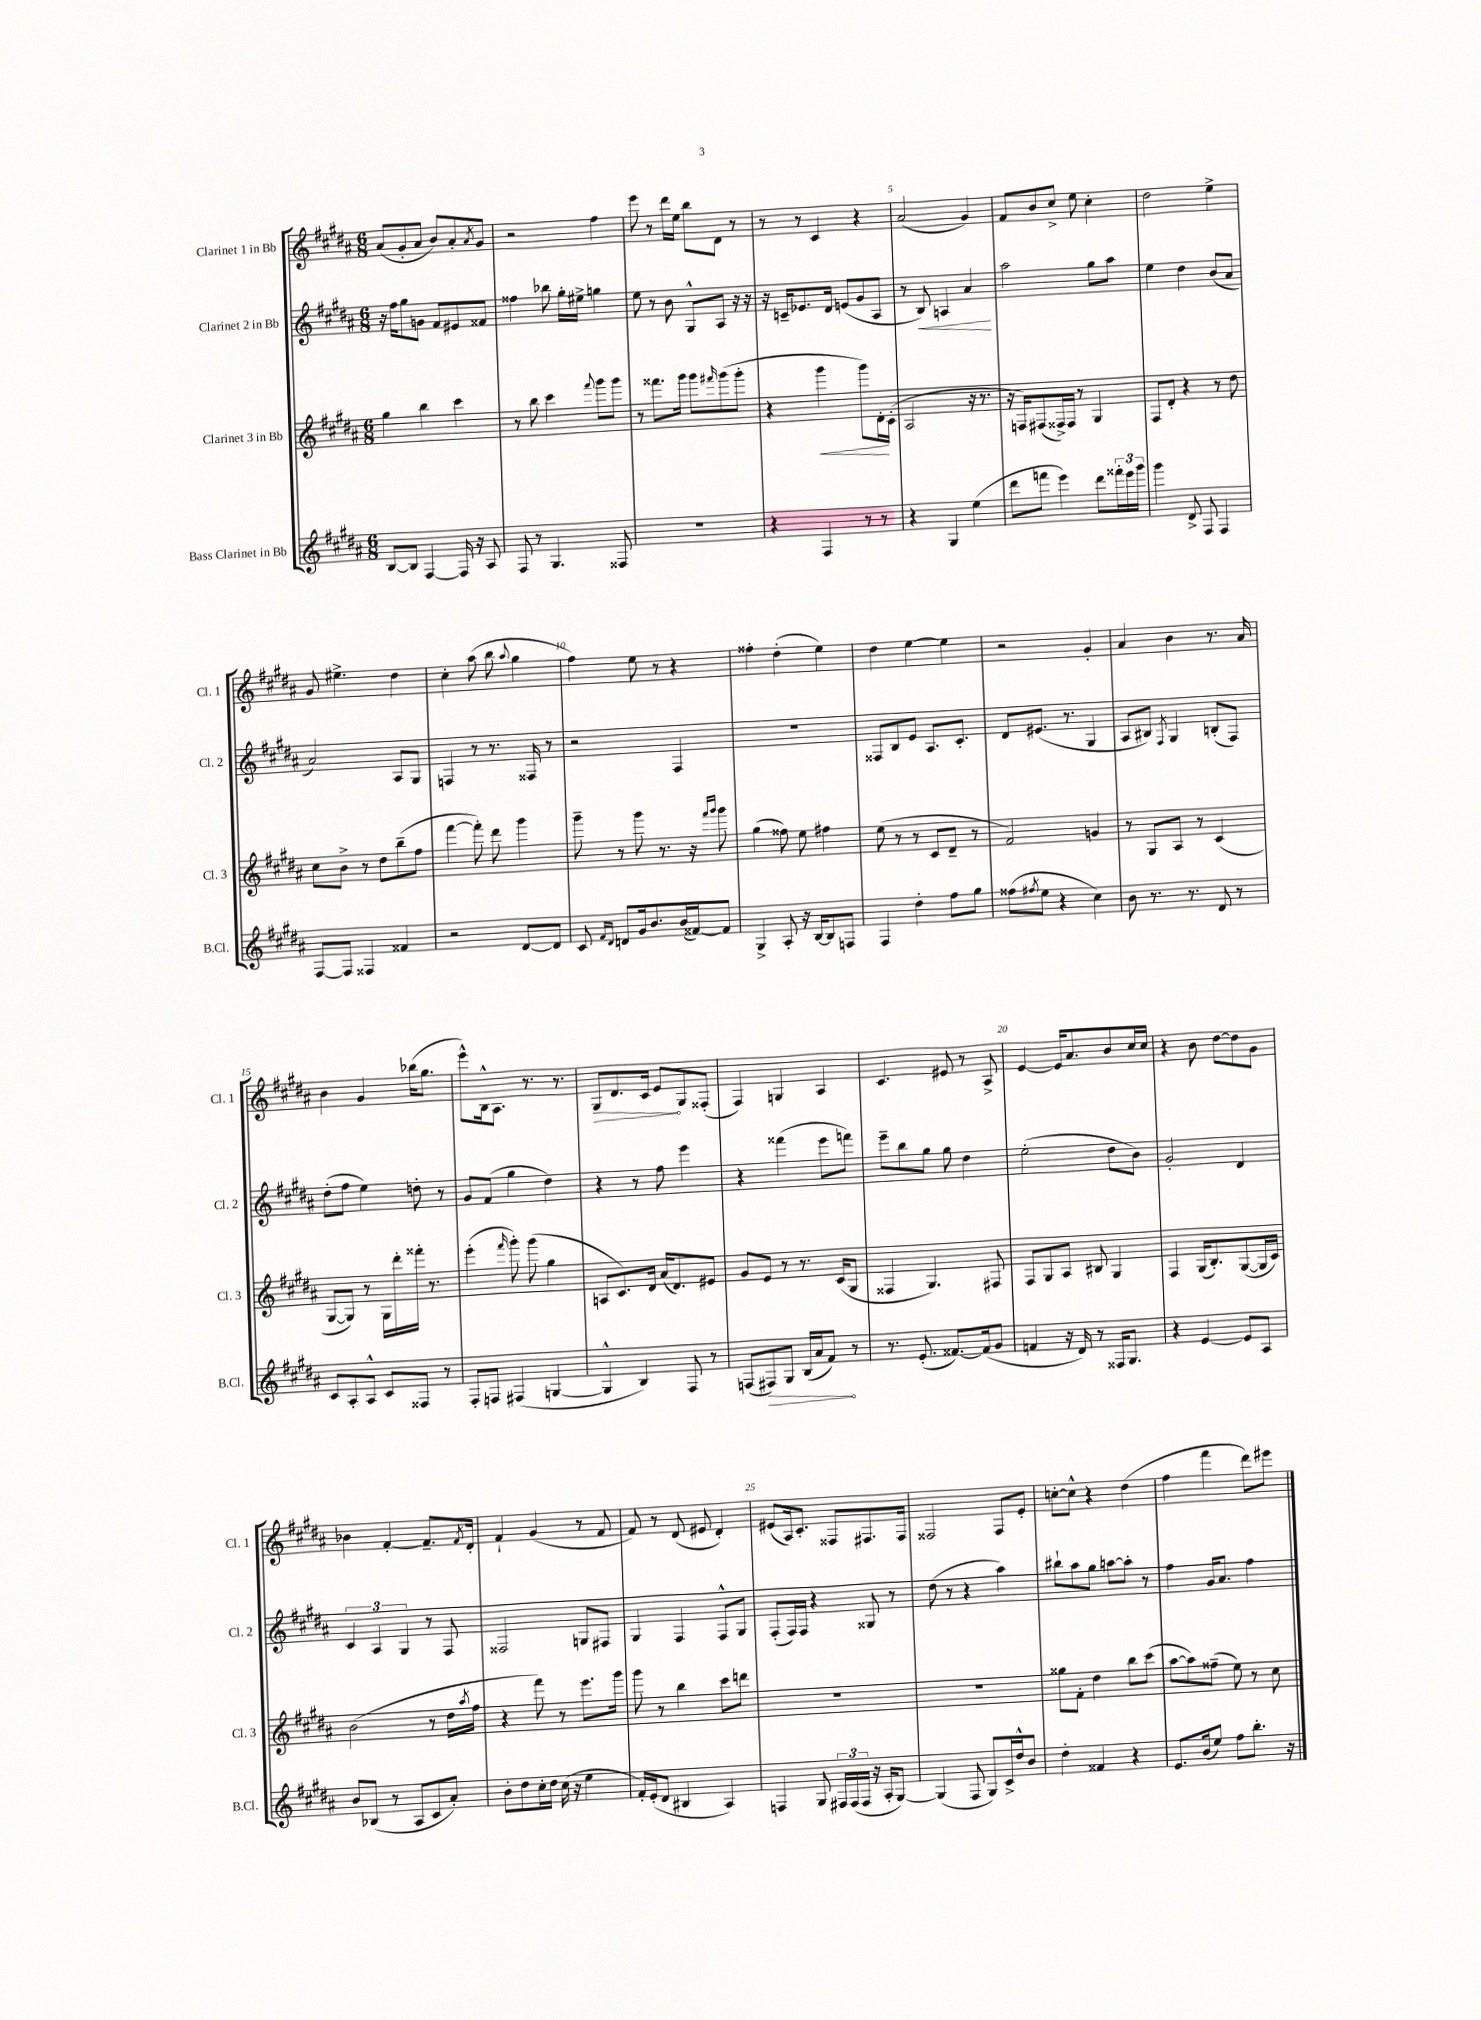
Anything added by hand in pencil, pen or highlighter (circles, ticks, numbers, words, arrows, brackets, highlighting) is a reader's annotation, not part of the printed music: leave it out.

**kern	**kern	**kern	**kern
*staff4	*staff3	*staff2	*staff1
*clefG2	*clefG2	*clefG2	*clefG2
*k[f#c#g#d#a#]	*k[f#c#g#d#a#]	*k[f#c#g#d#a#]	*k[f#c#g#d#a#]
*M6/8	*M6/8	*M6/8	*M6/8
[8B/L	4gg#\	16r	(8a#/L
.	.	16ff#\LK	.
8B/]J	.	8gg#\	8g#'/
[4F#/	4bb\	8g\J	8a#/J
.	.	8f#/L	8b/L)
16F#/]	4ccc#\	8e#/	8a#'/
16r	.	.	.
.	.	.	8qa#/
8A#/	.	8f##/J	8g#/J
=	=	=	=
8F#/	8r	4ff##\	2r
8r	8bb\	.	.
4.G#/	4ccc#\	8bb-\	.
.	.	16gg#'\LL	.
.	.	16ee#^\JJ	.
.	8qqfff#/	.	.
.	8ggg#\L	4gg\	4ff#\
8F##/	8ggg#\J	.	.
=	=	=	=
2.r	8r	8ee\	8eee\
.	8.fff##\L	8r	8r
.	.	8b\	16ddd#\LL
.	16ggg#\Jk	.	16ee\JJ
.	8ggg#\L	8G#^^/L	8bb\L
.	16qqfff#/	.	.
.	(8ggg#\	8A#/J	8d#\J
.	8ggg#'\J	16r	8r
.	.	16r	.
=	=	=	=
4r	4r	16r	8r
.	.	16c~/LK	.
.	.	8.e-/	8r
4F#/	4ggg#\	.	4c#/
.	.	16d#/Jk	.
.	.	(8e/L	.
8r	8ggg#\L)	8g#/	4r
8r	16d#'\L	8A#/J	.
.	(16c#'\JJ	.	.
=	=	=	=
4r	2A#/	8r	(2a#/
.	.	8B/)	.
4G#/	.	4A/	.
(4ee\	16r	4a#/	4g#/)
.	8.r	.	.
=	=	=	=
8ddd#\L	16r	2aa#\	8f#/L
.	16F/LK)	.	.
8fff\J	(8F#/	.	8b/
4eee\)	16F##^/L)	.	8cc#^/J
.	16F##/JJ	.	.
.	8r	.	8ee\
8ddd#\L	4G#/	8gg#\L	4cc#'\
24fff##'\L	.	8aa#\J	.
24eee\	.	.	.
24ggg#\JJ	.	.	.
=	=	=	=
4ggg#\	8F#/L	4ee\	2dd#\
.	8d#'/J	.	.
8d#^/	4r	4dd#\	.
8F#/	.	.	.
4F#/	8r	(8b/L	4ee^\
.	8dd#\	8a#/J	.
=	=	=	=
[8F#/L	8cc#\L	2a#/)	8g#/
8F#/]J	8b^\J	.	4.ee#^\
4F##/	8r	.	.
.	8dd#\L	.	.
4f##/	(8bb~\	8A#/L	4dd#\
.	8ff#\J	8G#/J	.
=	=	=	=
2r	[4fff#\	4F/	4cc#'\
.	8fff#'\])	8r	(8aa#\
.	8ddd#\	8.r	8bb\
.	.	.	8qqaa#/
[8d#/L	4ggg#\	.	4gg#\
.	.	16F##/	.
8d#/]J	.	8r	.
=	=	=	=
8c#/	8ggg#~\	2r	4ff#\)
16qqf#/LL	.	.	.
16qqd#/JJ	.	.	.
8d/L	8r	.	.
16g#/k	8ggg#\	.	8ee\
8.b/	.	.	.
.	8.r	.	8r
(16b/L	.	4F#/	4r
[16f##/J)	16r	.	.
.	16qqfff#/LL	.	.
.	16qqggg#/JJ	.	.
8f##/]J	8ggg#\	.	.
=	=	=	=
4G#^/	(4gg#\	2.r	4ff##'\
8A#'/	8ff##\)	.	(4dd#'\
16r	8ee\	.	.
[16B/LK	.	.	.
8B/]	4ff#\	.	4ee\)
8F/J	.	.	.
=	=	=	=
4F#/	(8ee\	8F##/L	4dd#\
.	8r	8B/	.
4dd#'\	8r	8e/J	[4ee\
.	8c#/L	8.A#/L	.
8ff#\L	8d#~/J	.	4ee\]
.	.	8.c#'/J	.
8gg#\J	8r	.	.
=	=	=	=
(8ff##\L	2f#/)	8d#/L	2r
8qff#/	.	.	.
8ee\J	.	(8.e#/J	.
4r	.	.	.
.	.	8.r	.
4cc#\)	4g/	4G#/	4g#'/
=	=	=	=
8b\	8r	8A#/L	4a#/
8.r	8G#/L	8B#/J)	.
.	.	8qF#/	.
.	8A#/J	4G#/	4b\
8.r	.	.	.
.	8r	.	.
8d#/	(4c#/	(8B'/L	8.r
8r	.	8F#/J)	.
.	.	.	16a#/
=	=	=	=
8c#/L	[8G#/L	(8dd#'\L	4b\
8A#'/	8G#/]J)	8ff#\J	.
8A#^^/J	8r	4ee\)	4g#/
8c#/L	16G#\LL	.	.
.	16ddd#'\	.	.
8F##/J	16fff##'\JJ	8dd'\	(16bb-\LK
.	8.r	.	8.gg#\J
8r	.	8r	.
=	=	=	=
8F#'/L	(4eee'\	8g#/L	8eee^^\L)
8F/J	.	(8f#/J	16B^^\k
.	.	.	8.A#\J
.	16qqfff#/	.	.
(4F#/	8ggg#'\)	4gg#\	.
.	(8ggg#\	.	8.r
[4G/	4gg#\	4dd#\)	.
.	.	.	8.r
=	=	=	=
4G^^/]	8A/L	4r	8G#/L
.	8.c#/)	.	8.d#/
4B/)	.	8r	.
.	16d#/Jk	.	16c#/Jk
.	(16a#/LK	8ff#\	8e/L
.	8.d#/)	.	.
8F#/	.	4eee\	8G#/
8r	8e#/J	.	(8F##'/J
=	=	=	=
(8F/L	8g#/L	4r	4F#/)
8F#/)	8e/J	.	.
8G#/J	8r	(4fff##\	4G/
(16B/LL	8.r	.	.
16a#/J	.	.	.
8f#/J)	.	8eee\L	4A#/
.	(16c#/LK	.	.
8r	8G#/J	8fff\J)	.
=	=	=	=
8.r	4F##/	8eee~\L	4.c#/
.	.	8bb\	.
(8.e'/	.	.	.
.	4.G#/)	8gg#\J	.
[8.f##/L)	.	8gg#\	8e#/
.	.	4dd#\	8r
(16f##/]k	.	.	.
8g#/J	8F#/	.	8A#^/
=	=	=	=
4f/	8F#/L	(2ee'\	[4e/
.	8G#/	.	.
16r	8A#/J	.	16e/]LK
16d#/)	.	.	8.a#/
8r	8B#/	.	.
16F##/LK	4G#/	8dd#\L	8b/
8.G#/J	.	.	.
.	.	8b\J)	16cc#/L
.	.	.	16cc#/JJ
=	=	=	=
4r	4F#/	2g#'/	4r
[4e/	(16G#/LK	.	8b\
.	8.B'/)	.	.
.	.	.	[8dd#\L
8e/]L	([8G#/	4d#/	8dd#\]
8A#/J	16G#/]L	.	8g#\J
.	16c#/JJ)	.	.
=	=	=	=
8b/L	(2b\	6c#/	4b-\
(8B-/J	.	.	.
.	.	6A#/	.
8r	.	.	[4f#'/
.	.	6G#/	.
8A#/L	.	.	.
8c#/	8r	8r	8.f#~/]L
8a#'/J)	16dd#\LL	8F#/	.
.	8qaa#/	.	8qf#/
.	16ff#\JJ	.	16d#'/Jk
=	=	=	=
8b'\L	4r	2F##/	4f#`/
8dd#\	.	.	.
16cc#'\L	8fff#\)	.	(4g#/
16dd#\JJ	.	.	.
(16cc#\	8r	.	.
16r	.	.	.
4ee\	8.eee\L	8G/L	8r
.	.	8F#/J	8f#/
.	16ggg#\Jk	.	.
=	=	=	=
16f#'/LL)	8ggg#\	4G#/	8f#/)
(16e'/J	.	.	.
8d#/J	8r	.	8r
4B#/	4bb\	4F#/	(8d#/
.	.	.	8e#/
4A#/)	8ccc#\L	8F#^^/L	4d#'/)
.	8ddd\J	8G#/J	.
=	=	=	=
4F/	2.r	(8F#'/L	(8e#/L
.	.	16F#/L)	16A#/k)
.	.	16F#/JJ	8.c#'/J
8G#/	.	4r	.
24F#/LL	.	.	8F##/L
(24F#/	.	.	.
24F#/JJ	.	.	.
16r	.	8G##/	8.F#/
16A#'/LK	.	.	.
[8G#/J)	.	8r	.
.	.	.	16F#/Jk
=	=	=	=
(4G#/]	2.r	(8dd#\	2F##/
.	.	8r	.
8F#/	.	4r	.
8G#/L)	.	.	.
16c#^/L	.	4aa#\)	8F##/L
16dd#^^/J	.	.	.
8b/J	.	.	8e'/J
=	=	=	=
4dd#'\	8gg##\L	8bb#`\L	[8cc'\L
.	8f#'\J	8aa#\	8cc^^\]J
4f##/	4dd#\	8gg#\J	4r
.	.	[8aa\L	.
4r	8bb\L	8aa'\]J	(4dd#\
.	(8ccc#\J	8r	.
=	=	=	=
8.e/L	[8aa#\L	4ff#\	4ff#\
.	8aa#\])	.	.
(16b/k	.	.	.
8ee/J)	(8ff##~\J	16g#/LK	4fff#\
.	.	8.a#/J	.
8ff#\L	8ee\)	.	.
8.bb'\J	8r	4ff#\	8ddd#\L)
.	8cc#\	.	8eee#\J
16r	.	.	.
==	==	==	==
*-	*-	*-	*-
